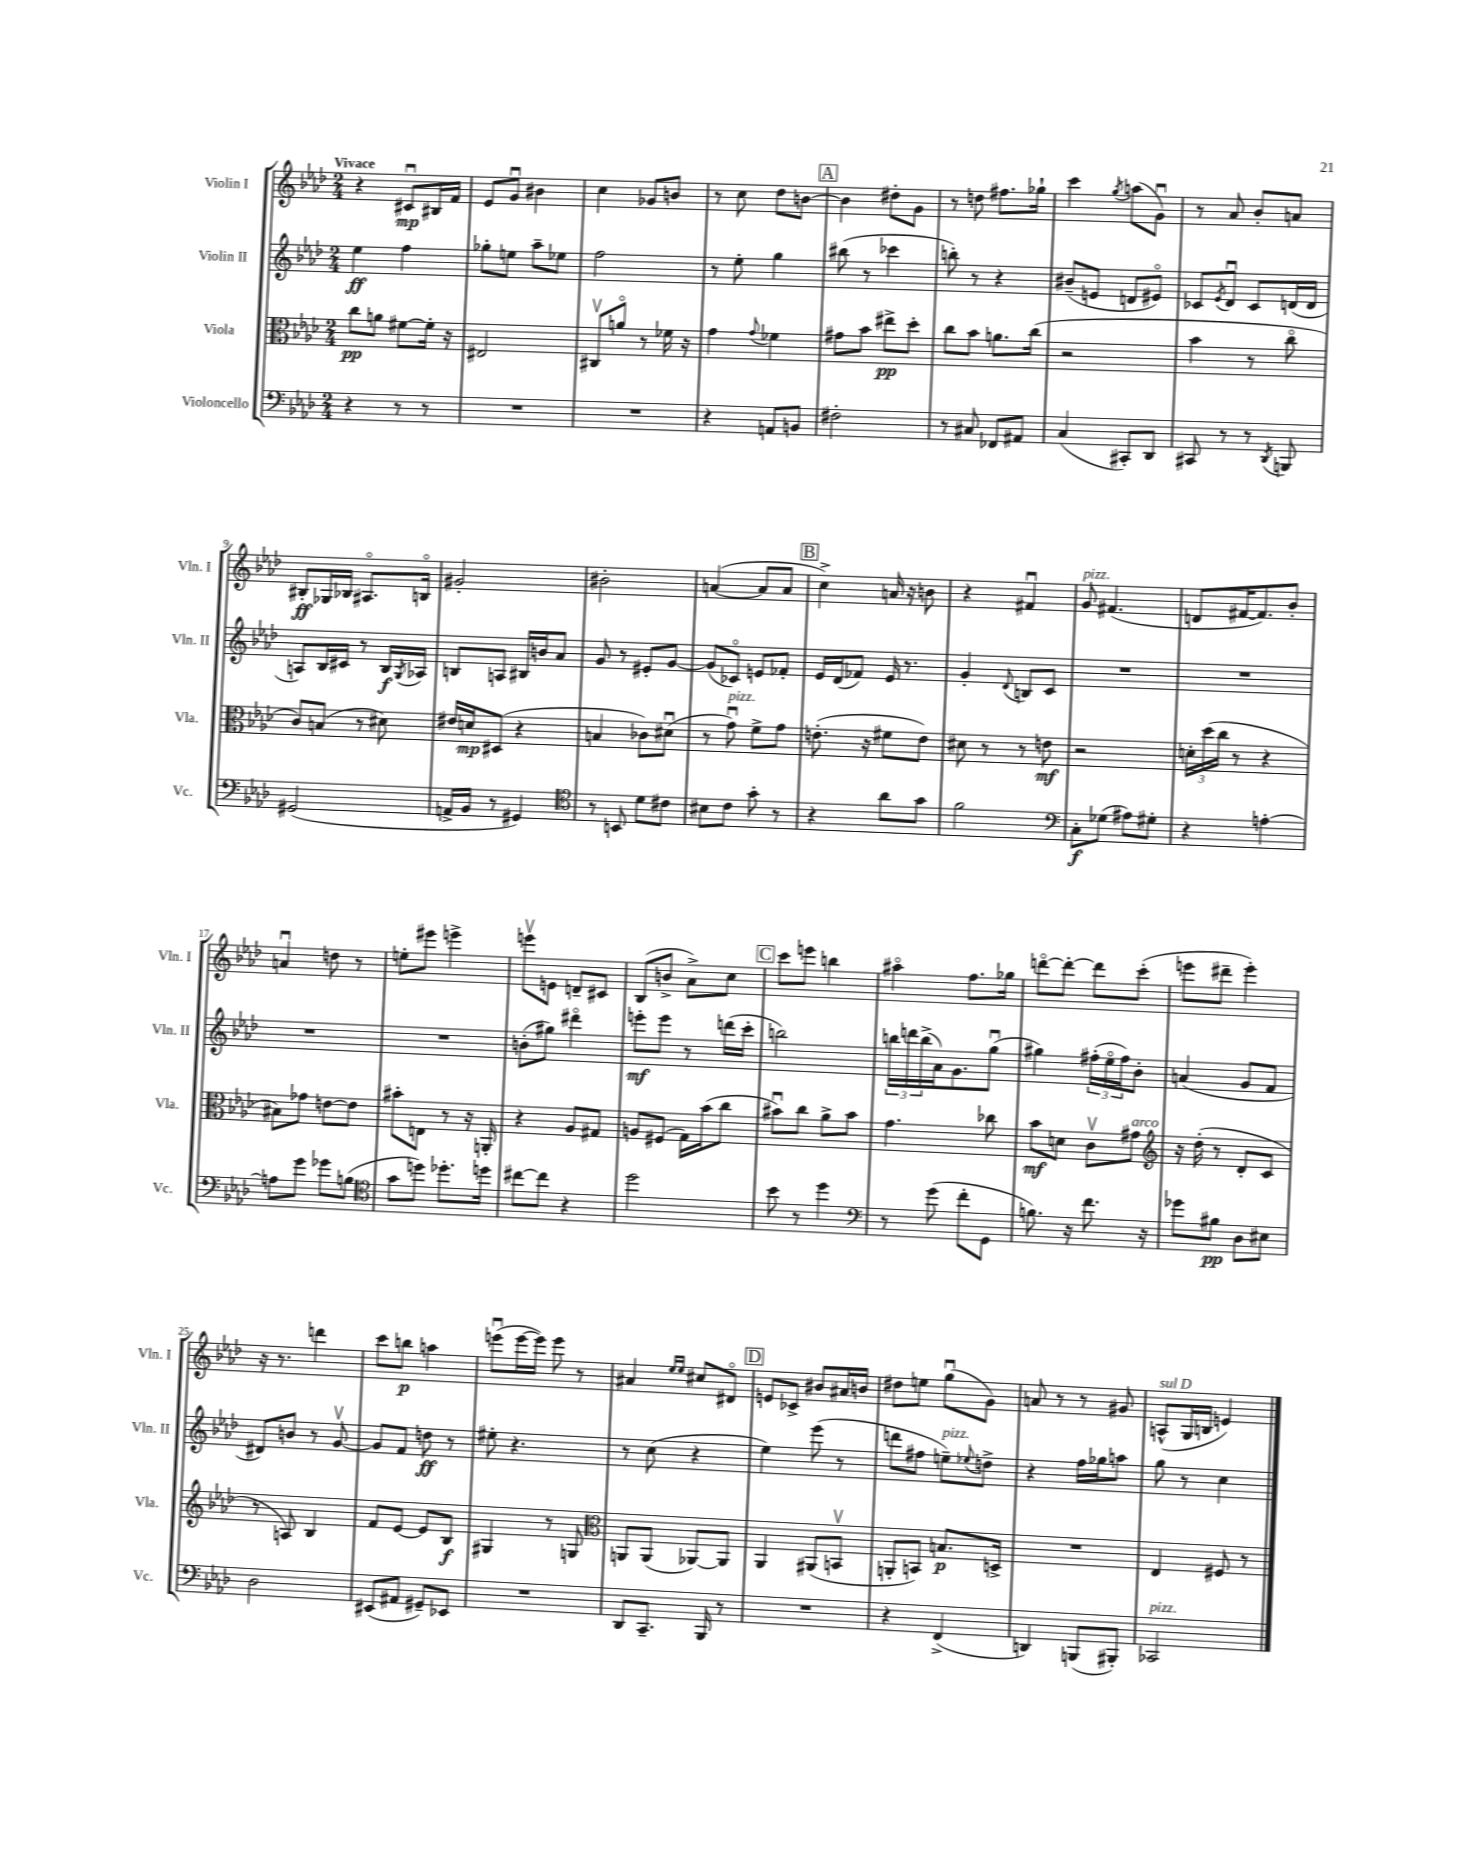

**kern	**kern	**kern	**kern
*staff4	*staff3	*staff2	*staff1
*clefF4	*clefC3	*clefG2	*clefG2
*k[b-e-a-d-]	*k[b-e-a-d-]	*k[b-e-a-d-]	*k[b-e-a-d-]
*M2/4	*M2/4	*M2/4	*M2/4
4r	8cc\L	4ee-\	4r
.	8a\J	.	.
8r	[8f#\L	4ff\	8c#u/L
8r	16f#'\]Jk	.	16B#/L
.	16r	.	16f/JJ
=	=	=	=
2r	2E#/	8gg-'\L	8e-/L
.	.	8ee\J	8gu/J
.	.	8aa-~\L	4b#\
.	.	8ee-\J	.
=	=	=	=
2r	8C#v/L	2ff\	4cc\
.	8ao/J	.	.
.	8r	.	8g-/L
.	16f-\	.	8b/J
.	16r	.	.
=	=	=	=
4r	4g\	8r	8r
.	.	8ee-'\	8cc\
.	8qqg/	.	.
8AA/L	4f-\	4gg\	8dd-\L
8BB/J	.	.	[8b\J
=	=	=	=
2F#'\	8g#\L	(8bb#\	4b\]
.	8b-\J	8r	.
.	8ee#^\L	4ccc-\	8dd#'\L
.	8dd-'\J	.	8g\J
=	=	=	=
8r	8cc\L	8bb'\)	8r
8C#/	8b-\J	8r	8dd\
8FF-/L	8.a\L	4r	8.ff#\L
8AA#/J	.	.	.
.	(16cc\Jk	.	16gg-`\Jk
=	=	=	=
(4C/	2r	(8b#~/L	4ccc\
.	.	8e/J	.
.	.	.	8qgg/
8CC#'/L)	.	8d/L	(8aa\L
8DD-/J	.	8e#o/J)	8gu\J)
=	=	=	=
8CC#/	4b-\	8c-/L	8r
.	.	8qe-/	.
8r	.	8d-u/J	8a-/
8r	8r	8c-/L	8b-'/L
8qDD-/	.	.	.
8BBB/	8cco\	(16d/L	8a/J
.	.	16d/JJ	.
=	=	=	=
(2GG#/	8c/L)	8A/L)	8B#'/L
.	(8B/J	16B-/L	16G-/L
.	.	16c#/JJ	16B-/JJ
.	8r	8r	8.A#o/L
.	8d#\)	16B-/LL	.
.	.	8qG/	.
.	.	16A-/JJ	16Bo/Jk
=	=	=	=
16AA^/LL	16e#/LL	8B/L	2g#'/
16BB-/JJ	16d/J	.	.
8r	(8D#/J	8A/J	.
4GG#/)	4r	16B#/LL	.
.	.	16b/J	.
.	.	8a-/J	.
=	=	=	=
*clefC4	*	*	*
8r	4B/	8g/	2b#'\
8BB/	.	8r	.
8d-\L	8c-\L)	8e#'/L	.
8c#\J	(8d#u\J	[8g/J	.
=	=	=	=
8B#\L	8r	(8g/]L	([4a/
8c\J	8gu\)	8c-o/J)	.
8g'\	8f^\L	8e/L	8a/]L
8r	8g\J	8f-'/J	8a/J
=	=	=	=
4r	(8.e'\	16e-/LL	4cc^\)
.	.	(16d-/J	.
.	.	8f-/J)	.
.	16r	.	.
8a-\L	8f#\L	16e-/	16a/
.	.	8.r	16r
8g\J	8e\J)	.	8b\
=	=	=	=
2f\	8d#\	4g'/	4r
.	8r	.	.
.	.	8qqd-/	.
.	8r	8B/L	4f#u/
.	8e\	8c/J	.
=	=	=	=
*clefF4	*	*	*
8C'\L	2r	2r	8g/
(8G-\J	.	.	(4.f#/
8A#\L)	.	.	.
8G#'\J	.	.	.
=	=	=	=
4r	24d'\LL	2r	8d/L
.	(24dd-\	.	.
.	24cc\JJ	.	.
.	8r	.	[16f#/K
.	.	.	8.f#/])
[4A'\	4r	.	.
.	.	.	8b-'/J
=	=	=	=
8A\]L	8B#\L)	2r	4au/
8g\J	8g-\J	.	.
8g-\L	[8e\L	.	8dd\
(8B\J	8e\]J	.	8r
=	=	=	=
*clefC4	*	*	*
8g\L	8b#'\L	2r	8ee'\L
8dd\J)	8E\J	.	8eee#\J
8.dd-'\L	8r	.	4eee^\
.	16r	.	.
16dd\Jk	16AA'/	.	.
=	=	=	=
[8cc#\L	4r	(8b'\L	8eeev\L
8cc#\]J	.	8gg#\J)	8e\J
4r	8A-/L	4ddd#o\	8d~/L
.	8G#/J	.	8c#/J
=	=	=	=
2dd-\	8A/L	8eee'\L	(8B-/L
.	(8F#/J	8eee\J	8b^/J
.	16G\LL)	8r	8a-^\L)
.	(16b-\J	.	.
.	8cc\J	(16ddd\LL	8cc\J
.	.	16ccc'\JJ	.
=	=	=	=
8b-\	8b#u\L)	2bb\)	8ccc\L
8r	8cc\J	.	8eee\J
4dd-\	8a-^\L	.	4bb\
.	8b#\J	.	.
=	=	=	=
*clefF4	*	*	*
8r	4.g\	24bb\LL	4aa#o\
.	.	24ddd\	.
.	.	(24bb^\	.
(8g\	.	16a-\J)	.
.	.	8.g\	.
8f'\L	.	.	8.ff\L
8GG\J	8cc-\	(8ggu\J	.
.	.	.	16gg-\Jk
=	=	=	=
8.B\)	8b-\L	4gg#\)	[8dddo\L
.	8d\J	.	8ddd'\_J
16r	.	.	.
8.f\	8cv\L	(24ff#'\LL	8ddd\]L
.	.	24ee-o\	.
.	.	24ff#\J)	.
.	8g#\J	8b-'\J	(8ccc'\J
16r	.	.	.
=	=	=	=
*	*clefG2	*	*
8g-\L	16r	(4a/	8eee\L
.	(16dd-'\	.	.
8B#\J	8r	.	8ddd#~\J
8D-\L	8d-'/L	8g/L	4eee'\)
8E#\J	8c/J	8f/J	.
=	=	=	=
2D-\	8r	8d#/L)	16r
.	.	.	8.r
.	8A/)	8b/J	.
.	4B-/	8r	4ddd\
.	.	[8gv/	.
=	=	=	=
(8EE#/L	8f/L	8g/]L	8ccc\L
8AA#/J	[8e-/J	8f/J	8bb\J
8GG#~/L)	8e-/]L	8dd\	4aa\
8EE-/J	8B-/J	8r	.
=	=	=	=
2r	4G#/	8ee#'\	(8eeeu\L
.	.	4.r	[16eee\L
.	.	.	16eee\]JJ)
.	8r	.	8eee\
.	8G/	.	8r
=	=	=	=
*	*clefC3	*	*
8DD-/L	8AA/L	8r	4a#/
8.CC~/J	(8AA/J	(8cc\	.
.	.	.	16qqee-/LL
.	.	.	16qqee-/JJ
.	[8AA-/L)	4r	8cc#/L
16BBB-/	.	.	.
8r	8AA-/]J	.	8d#o/J
=	=	=	=
2r	4AA-/	4ee-\)	8e/L
.	.	.	8c-^/J
.	(8AA#/L	(8eee-\	8b#/L
.	8BBv/J	8r	16a#/L
.	.	.	16b/JJ
=	=	=	=
4r	8AA'/L	8ddd\L	8dd#\L
.	8BB/J)	8ff#\J	8ee\J
(4FF^/	8.B/L	8ee~\L)	(8ggu\L
.	.	8qqee-/	.
.	.	8dd^\J	8g\J)
.	16D^/Jk	.	.
=	=	=	=
4DD/)	2r	4r	8a/
.	.	.	8r
(8BBB/L	.	16ff\LL	8r
.	.	16gg-\J	.
8BBB#'/J)	.	8aa\J	8g#/
=	=	=	=
2CC-/	4E-/	8gg\	(8A^^/L
.	.	8r	16G/L
.	.	.	16B/JJ
.	8F#/	4cc\	4e/)
.	8r	.	.
==	==	==	==
*-	*-	*-	*-
